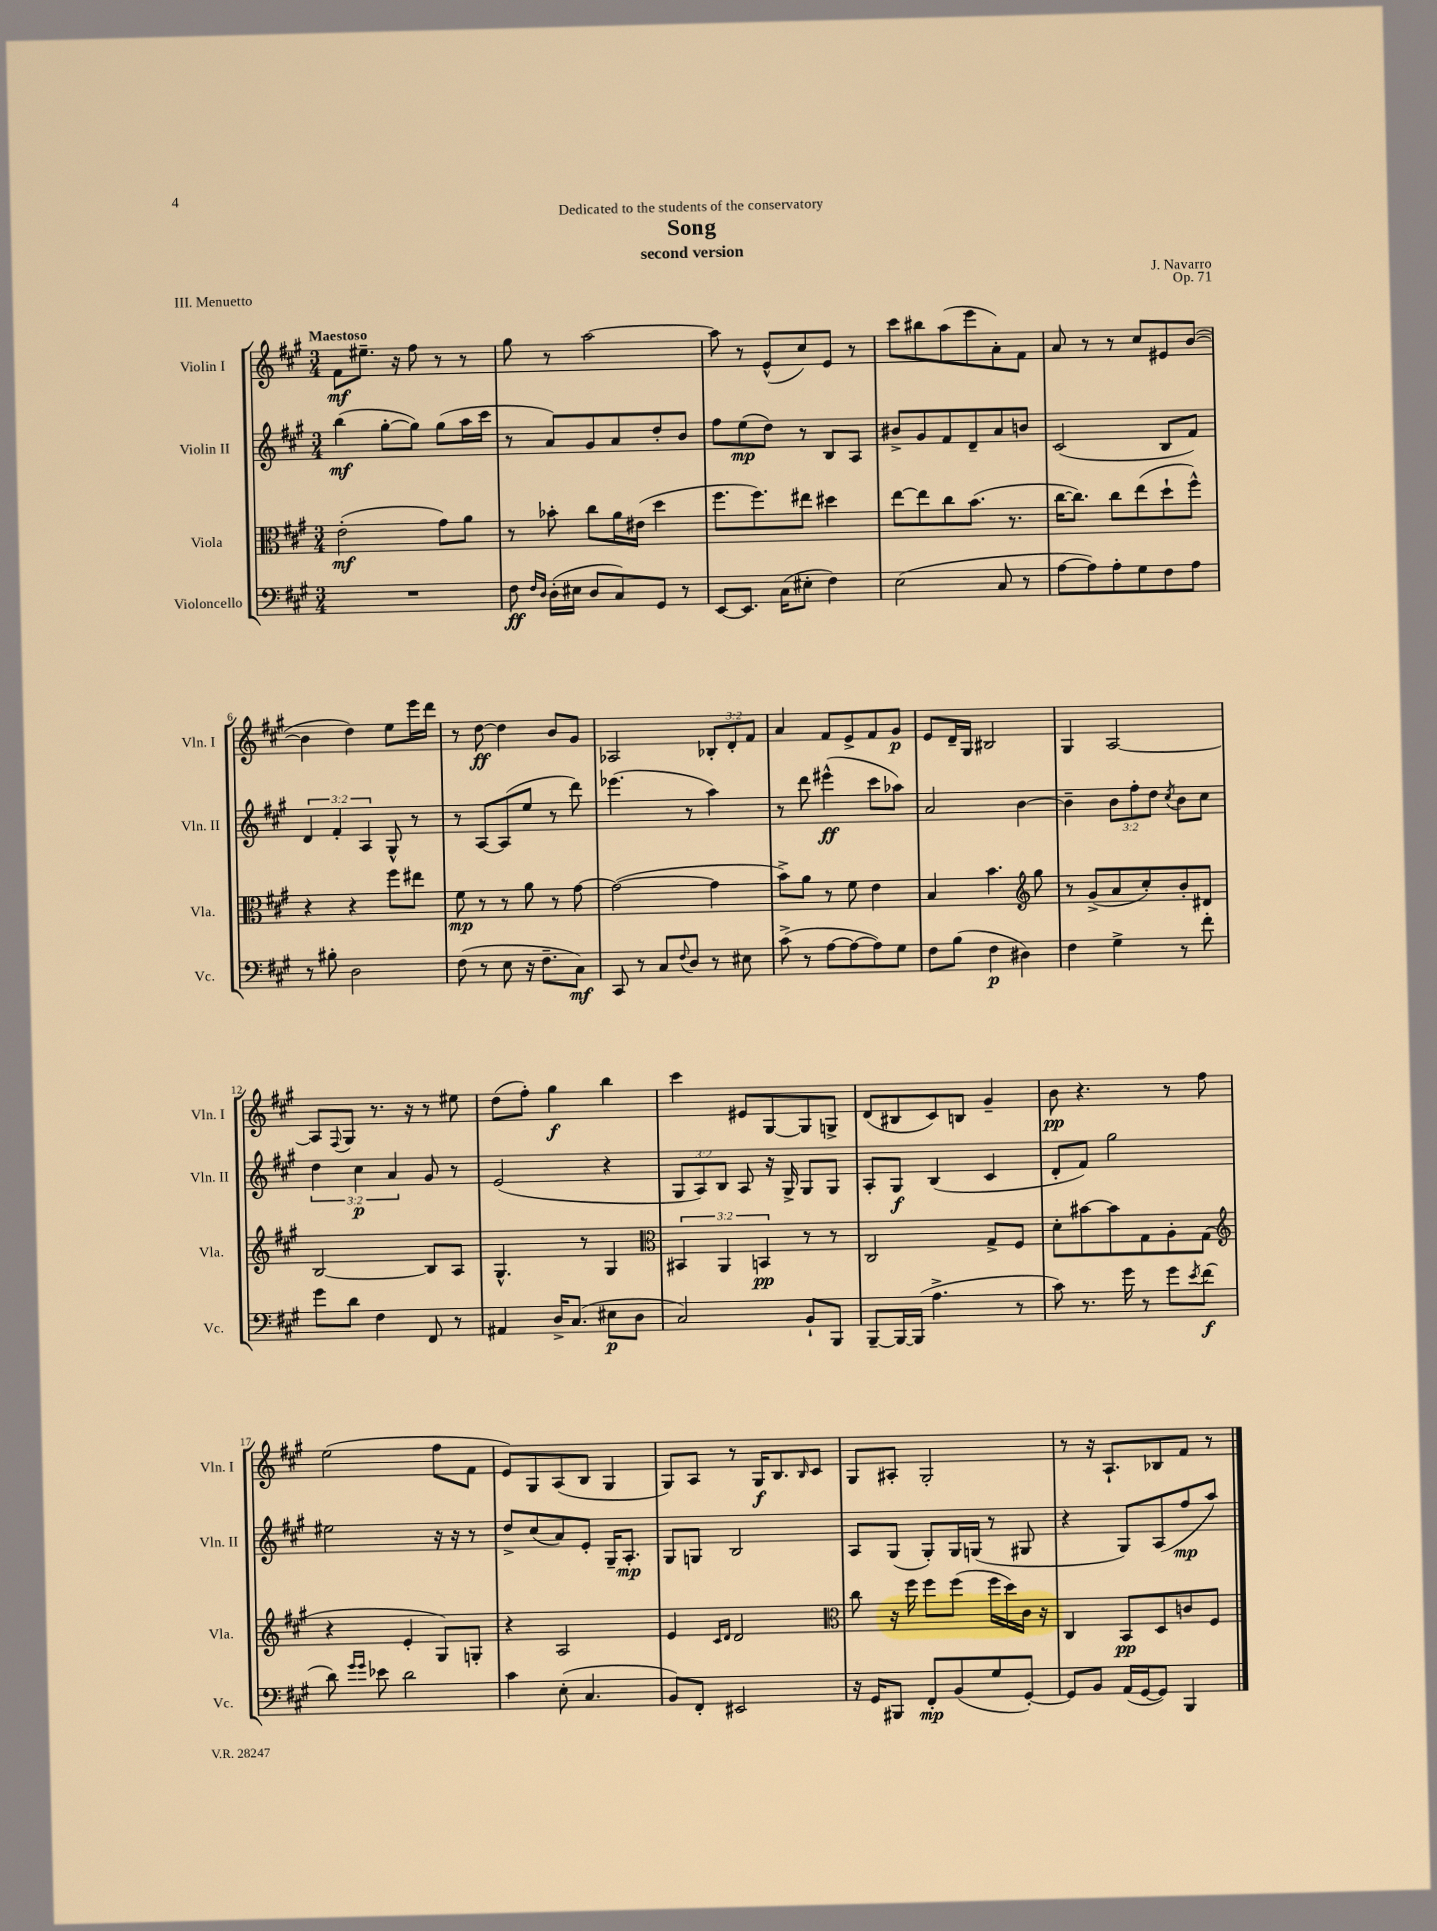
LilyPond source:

\header { title = "Song" composer = "J. Navarro" subtitle = "second version" dedication = "Dedicated to the students of the conservatory" opus = "Op. 71" piece = "III. Menuetto" }
<<
\new StaffGroup <<
\new Staff = "s0" \with { instrumentName = "Violin I" shortInstrumentName = "Vln. I" } {
    \clef treble \key a \major \numericTimeSignature \time 3/4 \override Staff.TupletNumber.text = #tuplet-number::calc-fraction-text \tempo "Maestoso"
    fis'8\mf eis''8.-- r16 fis''8 r8 r8 |
    gis''8 r8 a''2~ |
    a''8 r8 e'8-^( cis''8) e'8 r8 |
    cis'''8 bis''8 a''8( e'''8 a'8-.) fis'8 |
    a'8 r8 r8 cis''8 eis'8 b'8~( |
    b'4 d''4) e''8 e'''16 d'''16 |
    r8 d''8~\ff d''4 b'8 gis'8 |
    aes2 \tuplet 3/2 { bes8-. d'8-. fis'8 } |
    a'4 fis'8 e'8-> fis'8 gis'8\p |
    e'8 d'16-- gis16 bis2 |
    gis4 a2~ |
    a8 \appoggiatura { fis8 } gis8 r8. r16 r8 eis''8 |
    d''8( fis''8-.) gis''4\f b''4 |
    cis'''4 eis'8 gis8~ gis8 g8-> |
    d'8( bis8 cis'8) b8 gis'4-- |
    b'8\pp r4. r8 fis''8 |
    e''2( fis''8 fis'8 |
    e'8) gis8 a8( b8 gis4 |
    gis8) a8 r8 gis16\f b8. \grace { b16 } cis'8 |
    gis8 ais8-. gis2-. |
    r8 r16 a8.-! bes8 fis'8 r8 \bar "|." |
}
\new Staff = "s1" \with { instrumentName = "Violin II" shortInstrumentName = "Vln. II" } {
    \clef treble \key a \major \numericTimeSignature \time 3/4 \override Staff.TupletNumber.text = #tuplet-number::calc-fraction-text
    b''4\mf( gis''8~-. gis''8) gis''8( a''16 cis'''16 |
    r8 a'8) gis'8 a'8 d''8-. b'8 |
    fis''8 e''8\mp( d''8) r8 b8 a8 |
    bis'8-> gis'8 fis'8 d'8-- a'8 b'8 |
    cis'2( b8 fis'8) |
    \tuplet 3/2 { d'4 fis'4-. a4 } gis8-^ r8 |
    r8 a8~ a8( e''8 r8 d'''8) |
    ees'''4.( r8 a''4) |
    r8 d'''8 eis'''4-^\ff( cis'''8 aes''8) |
    a'2 b'4~ |
    b'4-- \tuplet 3/2 { b'8 fis''8-. d''8 } \acciaccatura { cis''8 } b'8 cis''8 |
    \tuplet 3/2 { d''4 cis''4\p a'4 } gis'8 r8 |
    e'2( r4 |
    \tuplet 3/2 { gis8 a8) b8 } a8 r16 gis16-> gis8 gis8 |
    a8-. gis8\f b4( cis'4 |
    d'8-. fis'8) gis''2 |
    eis''2 r16 r16 r8 |
    d''8-> cis''8( a'8) e'8-. gis16-- a8.-.\mp |
    gis8 g8 b2 |
    a8 gis8( gis8-.) gis16 g16( r8 gis8 |
    r4 gis8) a8( fis''8\mp a''8) \bar "|." |
}
\new Staff = "s2" \with { instrumentName = "Viola" shortInstrumentName = "Vla." } {
    \clef alto \key a \major \numericTimeSignature \time 3/4 \override Staff.TupletNumber.text = #tuplet-number::calc-fraction-text
    e'2-.\mf( gis'8) a'8 |
    r8 bes'8-. cis''8 a'16 eis'16( d''4 |
    fis''8. fis''8.) eis''8 dis''4 |
    e''8~ e''8 cis''8 b'8.( r8. |
    cis''16~ cis''8.) cis''8 e''8( d''8-! fis''8-^) |
    r4 r4 fis''8 eis''8 |
    fis'8\mp r8 r8 a'8 r8 gis'8~ |
    gis'2~( gis'4 |
    b'8->) a'8 r8 fis'8 e'4 |
    b4 b'4. \clef treble gis''8 |
    r8 gis'8->( a'8 cis''8-.) b'8-. dis'8 |
    b2~ b8 a8 |
    gis4.-^ r8 gis4 |
    \clef alto \tuplet 3/2 { bis,4 a,4 b,4\pp } r8 r8 |
    cis2 gis8-> fis8 |
    d'8-. bis'8~ bis'8 gis8 a8-. gis8( |
    \clef treble r4 e'4-. gis8) g8-. |
    r4 a2 |
    e'4 \grace { cis'16 d'16 } d'2 |
    \clef alto cis''8 r16 fis''16 fis''8 fis''8( fis''16 d''16) cis'16 r16 |
    cis4 b,8\pp d8 c'8 fis8 \bar "|." |
}
\new Staff = "s3" \with { instrumentName = "Violoncello" shortInstrumentName = "Vc." } {
    \clef bass \key a \major \numericTimeSignature \time 3/4
    R2. |
    fis8\ff \grace { fis16 d16 } d16-.( eis16 d8 cis8) gis,8 r8 |
    e,8~ e,8. cis16( eis8-. fis4) |
    e2( cis8 r8 |
    a8~ a8) a8-. gis8 fis8 a8 |
    r8 bis8-. d2 |
    fis8( r8 e8 r16 fis8.-- cis8\mf) |
    cis,8 r8 cis8 \appoggiatura { fis8 } d8 r8 eis8 |
    cis'8->( r8 a8~ a8~ a8) gis8 |
    fis8 b8( fis4\p dis4) |
    fis4 gis4-> r8 fis'8-. |
    gis'8 d'8 fis4 fis,8 r8 |
    ais,4 d16-> cis8.( eis8\p d8 |
    cis2) b,8-! b,,8 |
    b,,8~-- b,,16~ b,,16( a4.-> r8 |
    cis'8) r8. gis'16 r8 gis'8 \acciaccatura { e'8 } fis'8\f( |
    d'8) \grace { gis'16 gis'16 } ees'8 d'2 |
    cis'4 e8-.( cis4. |
    b,8) fis,8-. eis,2 |
    r16 gis,16 bis,,8 fis,8-.\mp b,8( gis8 gis,8~-.) |
    gis,8 b,8 a,16( gis,16~ gis,8) b,,4 \bar "|." |
}
>>
>>
